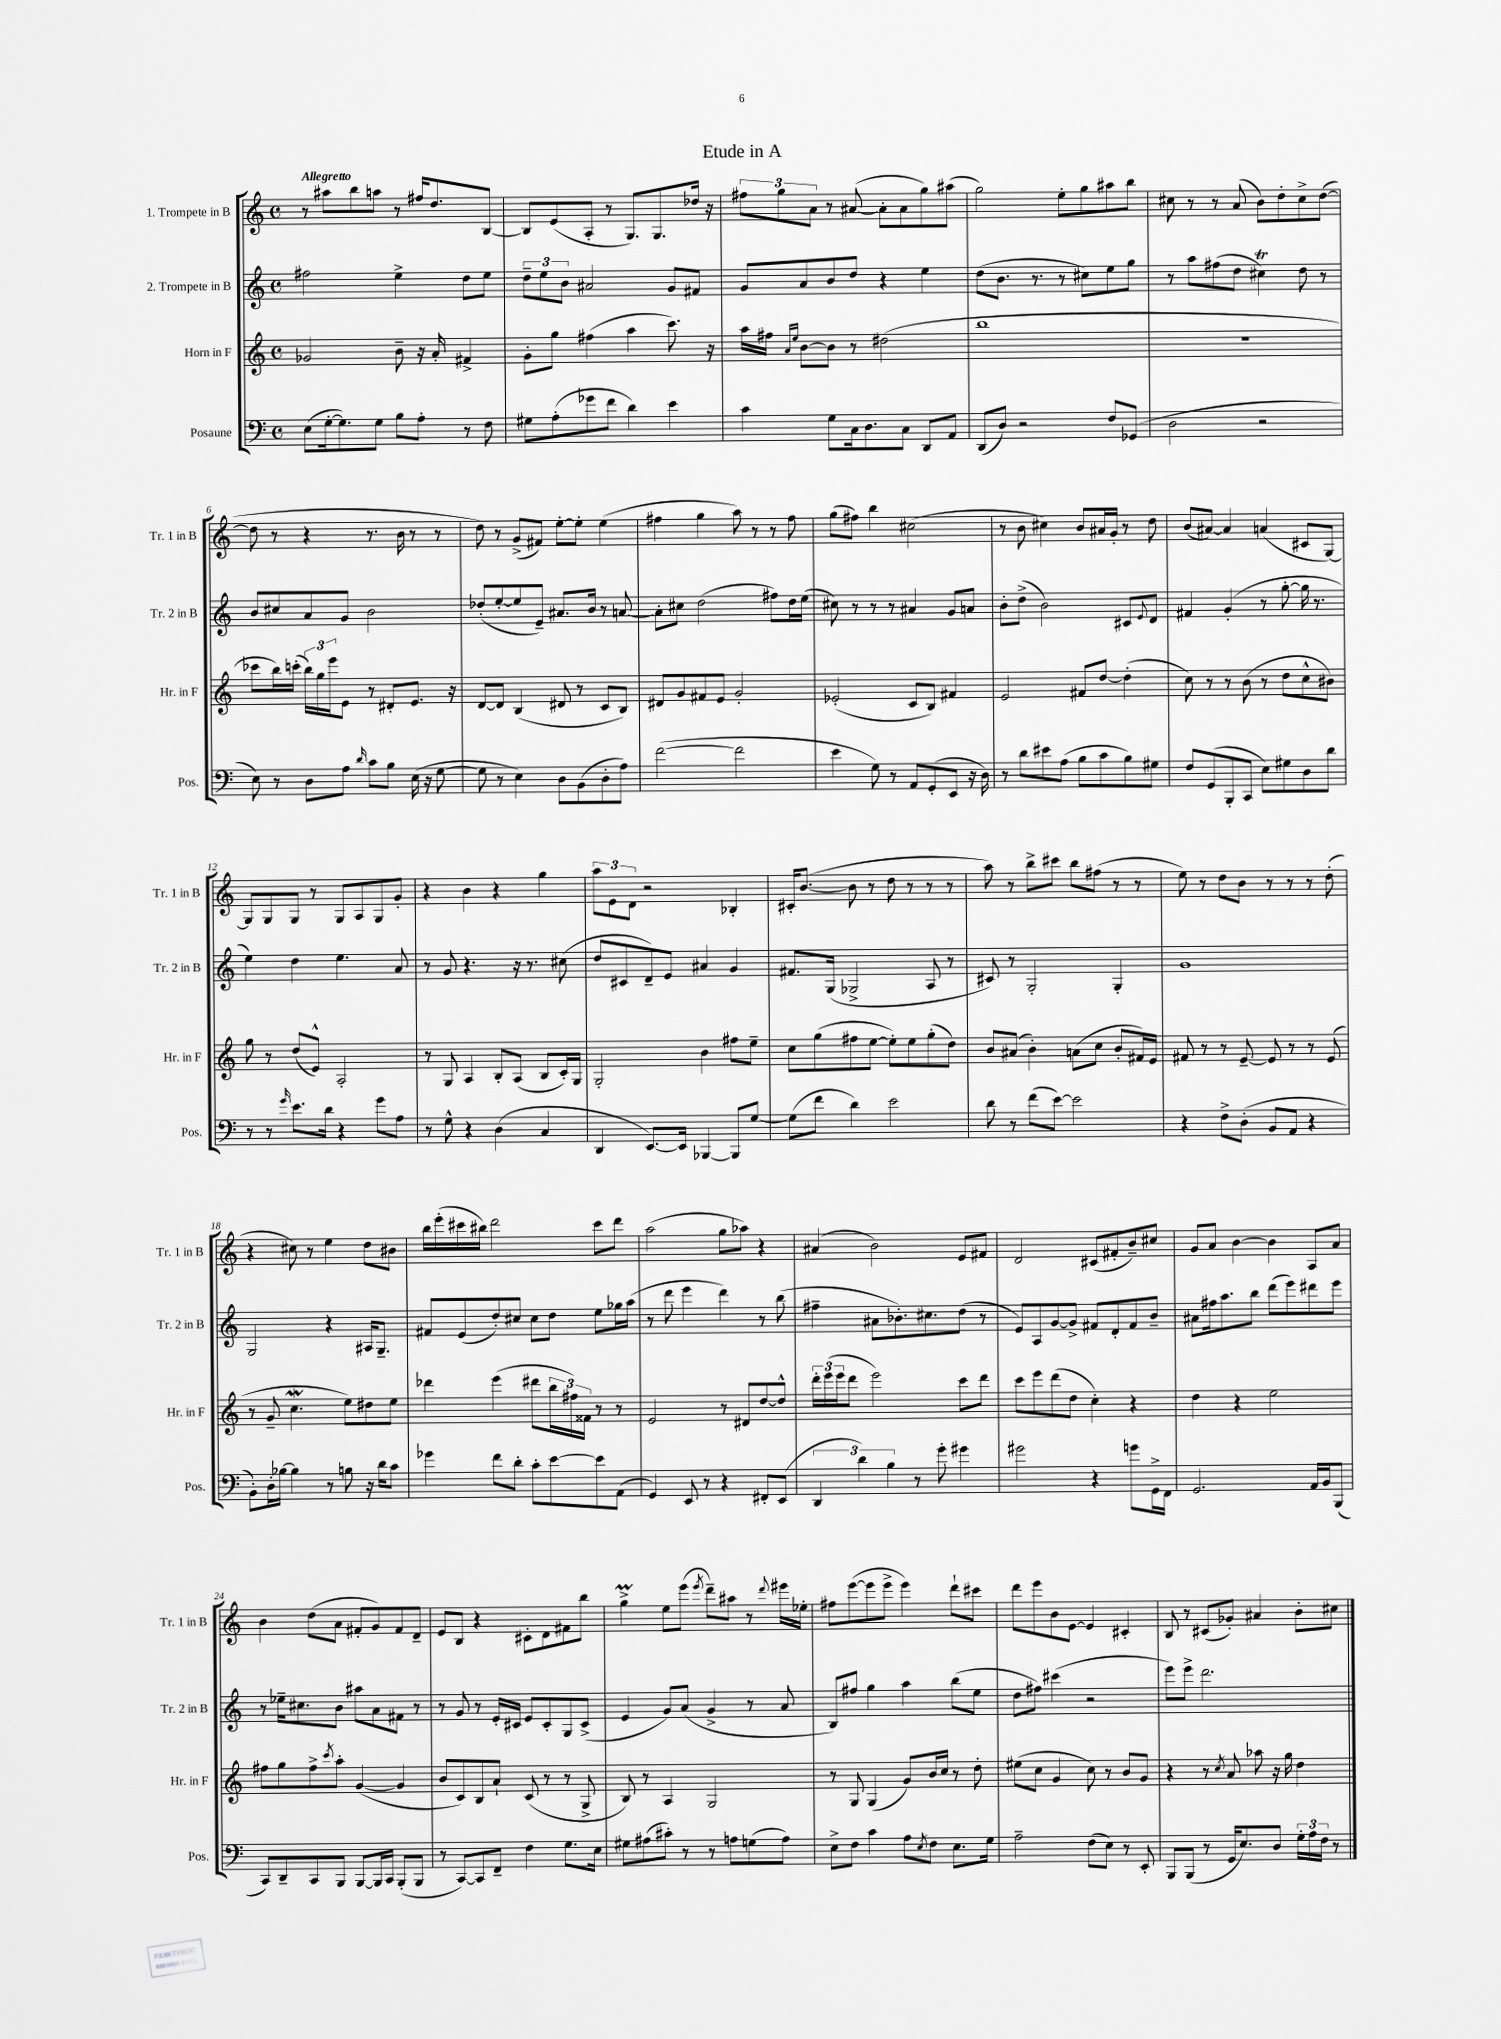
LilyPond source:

\header { title = "Etude in A" }
<<
\new StaffGroup <<
\new Staff = "s0" \with { instrumentName = "1. Trompete in B" shortInstrumentName = "Tr. 1 in B" } {
    \clef treble \key c \major \defaultTimeSignature \time 4/4 \tempo "Allegretto"
    r8 ais''8 b''8 a''8 r8 fis''16 d''8. b8~ |
    b8 e'8( a8-. r8 g8.) g8. des''16 r16 |
    \tuplet 3/2 { fis''8 g''8 a'8 } r8 ais'8~( ais'8-. ais'8 g''8) ais''8( |
    g''2) e''8-. g''8 ais''8 b''8 |
    cis''8 r8 r8 a'8( b'8) d''8-. cis''8-> d''8~( |
    d''8 r8 r4 r8. b'16 r8 r8 |
    d''8) r8 g'8->( fis'8) e''8~-. e''8-. e''4( |
    fis''4 g''4 a''8) r8 r8 fis''8 |
    g''8( fis''8) b''4 cis''2( |
    r8 b'8 cis''4) b'8 ais'16 g'16-. r8 d''8 |
    b'8( ais'8~) ais'4 a'4( cis'8 g8~) |
    g8 g8 g8 r8 g8 a8 g8 g'8-. |
    r4 b'4 r4 g''4 |
    \tuplet 3/2 { a''8 e'8 d'8 } r2 bes4-. |
    cis'16-. b'8.~( b'8 r8 d''8 r8 r8 r8 |
    a''8) r8 b''8-> cis'''8 b''8 fis''8( r8 r8 |
    e''8) r8 d''8 b'8 r8 r8 r8 d''8-.( |
    r4 cis''8) r8 e''4 d''8 bis'8 |
    b''16 e'''16-.( cis'''16 bis''16) d'''2 cis'''8 d'''8 |
    a''2( g''8 aes''8) r4 |
    ais'4( b'2) e'8 fis'8 |
    d'2 cis'8( fis'8-. b'8--) cis''8 |
    g'8 a'8 b'4~ b'4 a8 a'8 |
    b'4 d''8( a'8 fis'8-. g'8) fis'8 d'8-- |
    e'8 b8 r4 cis'8-. d'8 fis'8 b''8 |
    g''4->\prall e''8 e'''8( \acciaccatura { e'''8 } d'''8--) ais''8 r8 \appoggiatura { d'''8 } eis'''16 ees''16-. |
    fis''8 e'''8~( e'''8 e'''8-> e'''4) d'''8-! cis'''8 |
    d'''8 e'''8 b'8 e'8~ e'4 cis'4-. |
    b8 r8 cis'8( ges'8-.) ais'4 b'8-. cis''8 \bar "|." |
}
\new Staff = "s1" \with { instrumentName = "2. Trompete in B" shortInstrumentName = "Tr. 2 in B" } {
    \clef treble \key c \major \defaultTimeSignature \time 4/4
    fis''2 e''4-> d''8 e''8 |
    \tuplet 3/2 { d''8-- e''8 b'8 } ais'2 g'8 fis'8 |
    g'8 a'8 b'8 d''8 r4 e''4 |
    d''8( b'8. r8. r8 cis''8) e''8 g''8 |
    r8 a''8 fis''8( d''8 cis''4\trill) d''8 r8 |
    b'8 cis''8 a'8 g'8 b'2 |
    des''8-.( e''8~-. e''8 e'8--) ais'8. b'16 r8 a'8~ |
    a'8-. cis''8 d''2( fis''8) d''16 e''16( |
    cis''8) r8 r8 r8 ais'4 g'8 a'8 |
    b'8-. d''8->( b'2) cis'8 \appoggiatura { e'8 } d'8 |
    fis'4 g'4-.( r8 g''8~-. g''16 r8. |
    e''4) d''4 e''4. a'8 |
    r8 g'8 r4. r16 r8. cis''8( |
    d''8 cis'8 d'8--) e'8 ais'4 g'4 |
    fis'8. g16( ges2-> a8 r8 |
    cis'8) r8 g2-. g4-. |
    g'1 |
    g2 r4 ais16 g8.-- |
    fis'8 e'8( d''8-.) cis''8 cis''8 d''8 e''8 ges''16 a''16( |
    r8 d'''8 e'''4 d'''4) r8 b''8( |
    fis''4-- ais'8 bes'8.-.) cis''8. d''8( r8 |
    e'8) a8 g'8~ g'8-> fis'8 d'8-. fis'8 b'8-- |
    ais'8 fis''16 a''8. b''8 d'''8( e'''8) dis'''8 e'''8 |
    r8 ees''16-- cis''8. b'8 ais''8 a'8 fis'8 r8 |
    r8 g'8 r8 e'16-. cis'16 e'8 cis'8-. g8 cis'8->( |
    e'4 g'8) a'8( g'4-> r8 a'8 |
    b8) fis''8 g''4 a''4 b''8( e''8 |
    d''8 fis''8) cis'''4( r2 |
    e'''8) e'''8-> d'''2. \bar "|." |
}
\new Staff = "s2" \with { instrumentName = "Horn in F" shortInstrumentName = "Hr. in F" } {
    \clef treble \key c \major \defaultTimeSignature \time 4/4
    ges'2 b'8-- r16 a'16-. fis'4-> |
    g'8-. g''8 fis''4( a''4 c'''8.) r16 |
    a''16 fis''16 \grace { a'16 e''16 } b'8~ b'8 r8 dis''2( |
    b''1 |
    R1 |
    ces'''8 b''16) c'''16-.( \tuplet 3/2 { b''16) g''16 e'''16 } e'8 r8 dis'8-. e'8. r16 |
    d'8~ d'8 b4( dis'8 r8 c'8 b8) |
    dis'8 g'8 fis'8 e'8 g'2-. |
    ees'2-.( c'8 b8) fis'4 |
    e'2 fis'8 d''8~ d''4-.( |
    c''8) r8 r8 b'8( r8 d''8 c''8-^ bis'8) |
    g''8 r8 d''8( e'8-^) a2-. |
    r8 g8 a4 b8-. a8( b8 c'16-.) g16 |
    g2-. b'4 fis''8 e''8-- |
    c''8 g''8( fis''8 e''8~ e''8-.) e''8 g''8-.( d''8) |
    b'8 ais'8( b'4-.) a'8( c''8 b'8-. fis'16) e'16 |
    fis'8 r8 r8 e'8~-- e'8 r8 r8 e'8( |
    r8 g'8-- c''4.\mordent e''8) dis''8 e''8 |
    des'''4 e'''4( dis'''8 \tuplet 3/2 { b''16 fis''16) fisis'16 } r8 r8 |
    e'2 r8 dis'8 d''8~ d''8-^ |
    \tuplet 3/2 { d'''16-. e'''16( e'''16 } d'''8 e'''2) c'''8 d'''8 |
    c'''8 e'''8 d'''8( d''8 c''4-.) r4 |
    d''4 r4 e''2 |
    fis''8 g''8 fis''8-> \acciaccatura { c'''8 } a''8-. g'4~( g'4 |
    b'8 c'8) b8 a'8-! c'8( r8 r8 g8-> |
    b8) r8 a4 g2 |
    r8 g8 g4( g'8) b'16 c''16 r8 d''8-. |
    eis''8( c''8 g'4 c''8) r8 b'8 g'8 |
    r4 r8 \acciaccatura { c''8 } a'8 aes''8 r16 g''16 d''4 \bar "|." |
}
\new Staff = "s3" \with { instrumentName = "Posaune" shortInstrumentName = "Pos." } {
    \clef bass \key c \major \defaultTimeSignature \time 4/4
    e8( g16~-. g8.) g8 b8 a8-. r8 f8 |
    gis8 a8-.( ges'8 f'8 d'4) e'4 |
    c'4 g8 c16 d8. c8 d,8 a,8 |
    d,8( d8) r2 f8 ges,8( |
    d2 r2 |
    e8) r8 d8 a8 \grace { d'16 } c'8 b8 e16( r16 g8~ |
    g8 r8 e4) d8 b,8( d8-. a8) |
    f'2~( f'2 |
    e'4 g8) r8 a,8 g,8-.( e,8 r16 d16) |
    r8 d'8 eis'8 a8( b8 c'8 b8) gis8 |
    f8 g,8( b,,8-. c,8 e8) gis8 d8 d'8 |
    r8 r8 \grace { g'16 } e'8. d'16 r4 g'8 a8 |
    r8 g8-^ r4 d4( c4 |
    d,4 e,8.~) e,16 bes,,4~ bes,,8 g8~ |
    g8( f'8 d'4) e'2 |
    d'8 r8 f'8( e'8~) e'2 |
    r4 f8-> d8-.( b,8 a,8 r4 |
    b,8-.) d16-. bes16~ bes4 r8 b8 r16 d'16 c'8 |
    ges'4 f'8 d'8-. c'8-. e'8~ e'8 a,8( |
    g,4) e,8 r8 r4 fis,8-. e,8( |
    \tuplet 3/2 { d,4 d'4) b4 } r8 g'8-. gis'4 |
    gis'2 r4 g'8 g,16-> f,16 |
    g,2. a,16 b,16 b,,8( |
    c,8) d,8-- c,8 b,,8 b,,8~ b,,16 c,16 b,,8-.( b,,8 |
    r8 c,8~) c,8 f,8-- f4 g8. e16 |
    gis8 ais8( cis'8-.) r8 r8 a8 g8( a8) |
    e8-> f8 c'4 a8 \acciaccatura { e8 } f8 e8. g16 |
    a2-- f8( e8) r8 e,8-. |
    b,,8 b,,8( r8 g,16 e8.) d8 \tuplet 3/2 { g16-. a16 f16 } r8 \bar "|." |
}
>>
>>
